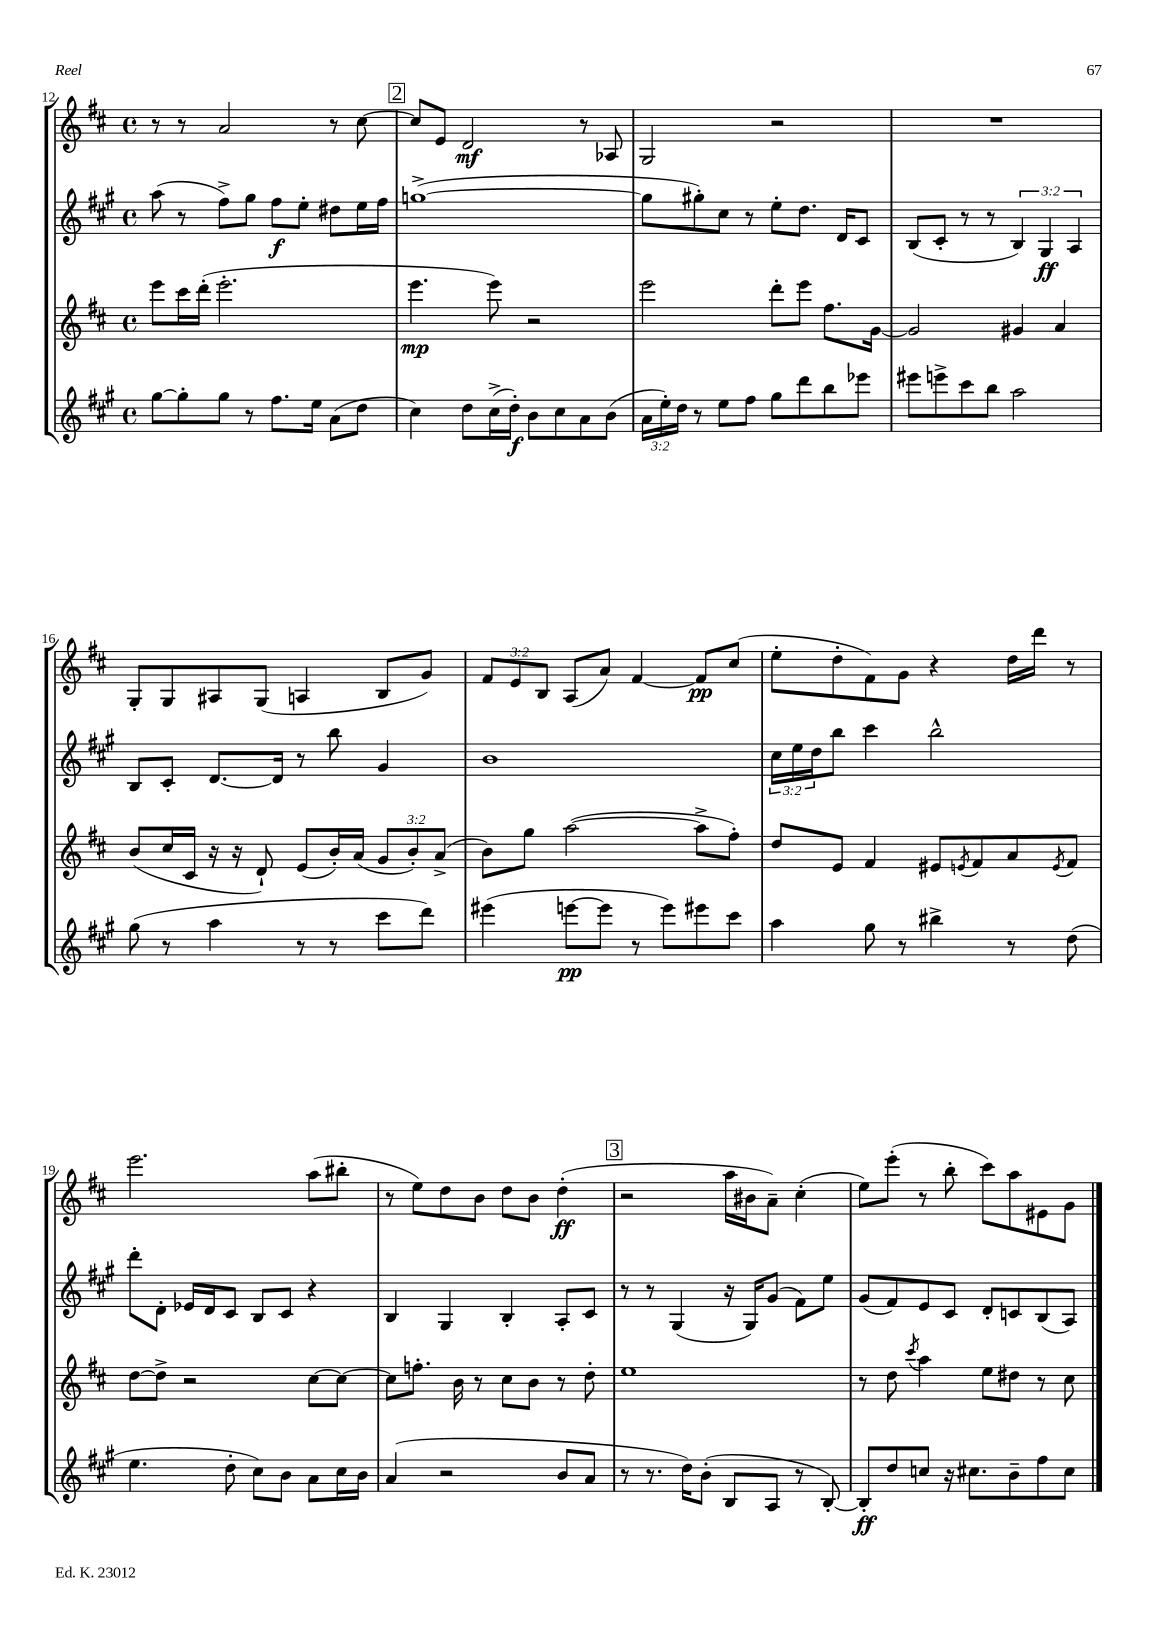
<<
\new StaffGroup <<
\new Staff = "s0" {
    \clef treble \key d \major \defaultTimeSignature \time 4/4 \override Staff.TupletNumber.text = #tuplet-number::calc-fraction-text
    r8 r8 a'2 r8 cis''8~ |
    \mark \markup { \box "2" } cis''8 e'8 d'2\mf r8 aes8 |
    g2 r2 |
    R1 |
    g8-. g8 ais8 g8( a4 b8 g'8) |
    \tuplet 3/2 { fis'8 e'8 b8 } a8( a'8) fis'4~ fis'8\pp cis''8( |
    e''8-. d''8-. fis'8) g'8 r4 d''16 d'''16 r8 |
    e'''2. a''8( bis''8-. |
    r8 e''8) d''8 b'8 d''8 b'8 d''4-.\ff( |
    \mark \markup { \box "3" } r2 a''16 bis'16 a'8--) cis''4-.( |
    e''8) e'''8-.( r8 b''8-. cis'''8) a''8 eis'8 g'8 \bar "|." |
}
\new Staff = "s1" {
    \clef treble \key a \major \defaultTimeSignature \time 4/4 \override Staff.TupletNumber.text = #tuplet-number::calc-fraction-text
    a''8( r8 fis''8->) gis''8 fis''8\f e''8-. dis''8 e''16 fis''16 |
    \mark \markup { \box "2" } g''1~->( |
    g''8 gis''8-.) cis''8 r8 e''8-. d''8. d'16 cis'8 |
    b8( cis'8-. r8 r8 \tuplet 3/2 { b4) gis4\ff a4 } |
    b8 cis'8-. d'8.~ d'16 r8 b''8 gis'4 |
    b'1 |
    \tuplet 3/2 { cis''16 e''16 d''16 } b''8 cis'''4 b''2-^ |
    d'''8-. d'8-. ees'16 d'16 cis'8 b8 cis'8 r4 |
    b4 gis4 b4-. a8-. cis'8 |
    \mark \markup { \box "3" } r8 r8 gis4( r16 gis16) gis'8( fis'8) e''8 |
    gis'8( fis'8) e'8 cis'8 d'8-. c'8 b8( a8) \bar "|." |
}
\new Staff = "s2" {
    \clef treble \key d \major \defaultTimeSignature \time 4/4 \override Staff.TupletNumber.text = #tuplet-number::calc-fraction-text
    e'''8 cis'''16 d'''16-.( e'''2.-. |
    \mark \markup { \box "2" } e'''4.\mp e'''8) r2 |
    e'''2 d'''8-. e'''8 fis''8. g'16~ |
    g'2 gis'4 a'4 |
    b'8( cis''16 cis'16 r16 r16 d'8-!) e'8( b'16-.) a'16( \tuplet 3/2 { g'8 b'8-.) a'8->( } |
    b'8) g''8 a''2~( a''8-> fis''8-.) |
    d''8 e'8 fis'4 eis'8 \acciaccatura { e'8 } fis'8 a'8 \acciaccatura { e'8 } fis'8 |
    d''8~ d''8-> r2 cis''8~ cis''8~ |
    cis''8 f''8.-. b'16 r8 cis''8 b'8 r8 d''8-. |
    \mark \markup { \box "3" } e''1 |
    r8 d''8 \acciaccatura { cis'''8 } a''4 e''8 dis''8 r8 cis''8 \bar "|." |
}
\new Staff = "s3" {
    \clef treble \key a \major \defaultTimeSignature \time 4/4 \override Staff.TupletNumber.text = #tuplet-number::calc-fraction-text
    gis''8~ gis''8-. gis''8 r8 fis''8. e''16 a'8( d''8 |
    \mark \markup { \box "2" } cis''4) d''8 cis''16->( d''16-.\f) b'8 cis''8 a'8 b'8( |
    \tuplet 3/2 { a'16 e''16-.) d''16 } r8 e''8 fis''8 gis''8 d'''8 b''8 ees'''8 |
    eis'''8 e'''8-> cis'''8 b''8 a''2 |
    gis''8( r8 a''4 r8 r8 cis'''8 d'''8) |
    eis'''4( e'''8~\pp e'''8 r8 e'''8) eis'''8 cis'''8 |
    a''4 gis''8 r8 bis''4-> r8 d''8( |
    e''4. d''8-. cis''8) b'8 a'8 cis''16 b'16 |
    a'4( r2 b'8 a'8 |
    \mark \markup { \box "3" } r8 r8. d''16) b'8-.( b8 a8 r8 b8~-.) |
    b8-.\ff d''8 c''8 r16 cis''8. b'8-- fis''8 cis''8 \bar "|." |
}
>>
>>
\layout { \context { \Score currentBarNumber = #12 } }
